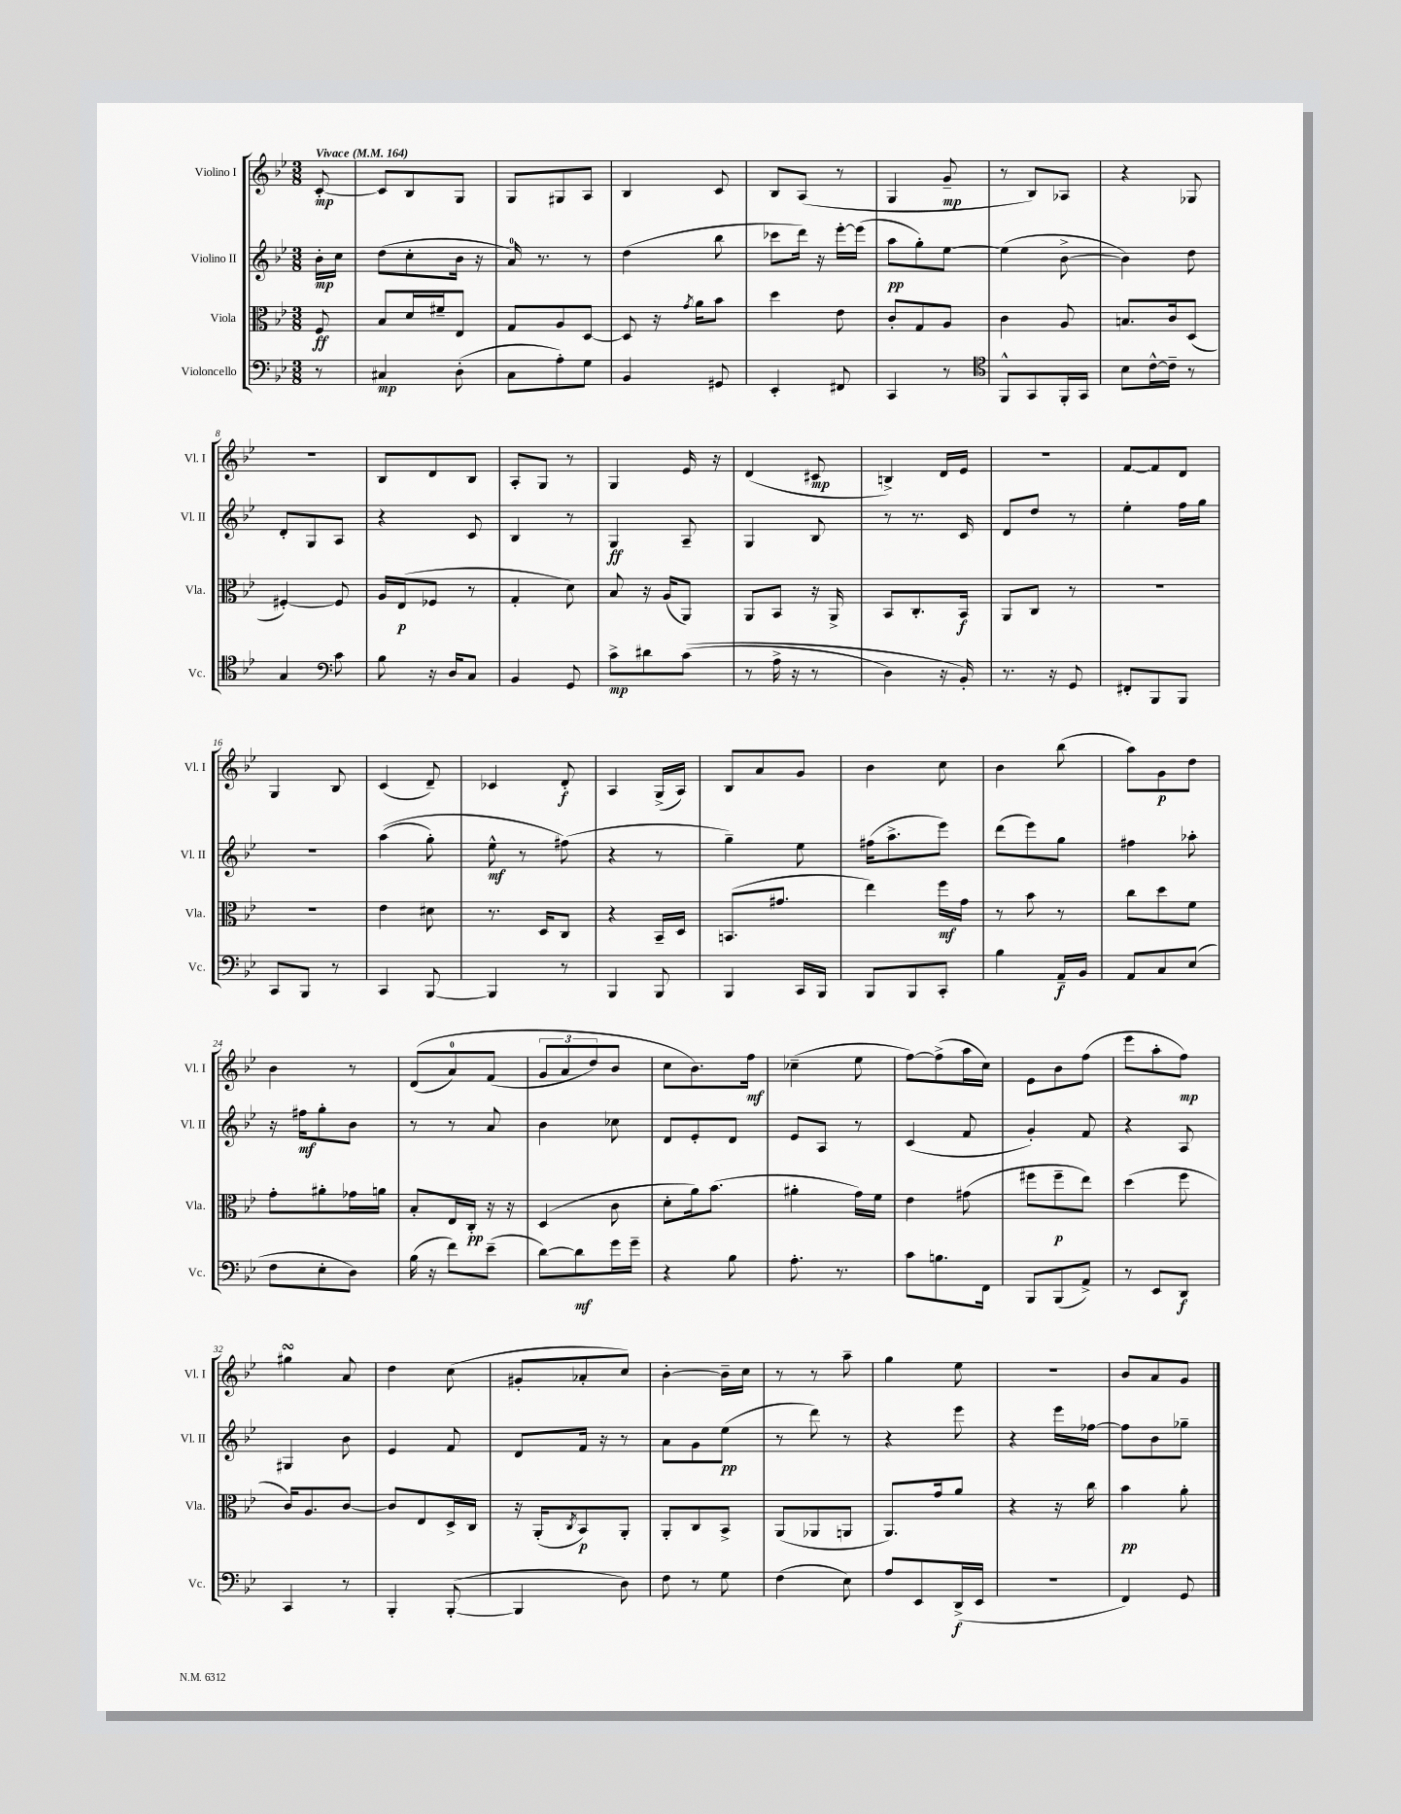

**kern	**dynam	**kern	**dynam	**kern	**dynam	**kern	**dynam
*part4	*part4	*part3	*part3	*part2	*part2	*part1	*part1
*staff4	*staff4	*staff3	*staff3	*staff2	*staff2	*staff1	*staff1
*I"Violoncello	*	*I"Viola	*	*I"Violino II	*	*I"Violino I	*
*I'Vc.	*	*I'Vla.	*	*I'Vl. II	*	*I'Vl. I	*
*clefF4	*	*clefC3	*	*clefG2	*	*clefG2	*
*k[b-e-]	*	*k[b-e-]	*	*k[b-e-]	*	*k[b-e-]	*
*M3/8	*	*M3/8	*	*M3/8	*	*M3/8	*
*MM164	*	*MM164	*	*MM164	*	*MM164	*
=	=	=	=	=	=	=	=
!	!	!	!	!	!	!LO:TX:a:B:t=Vivace	!
8r	.	8F/	ff	16b-'\LL	mp	[8c'/	mp
.	.	.	.	16cc\JJ	.	.	.
=1	=1	=1	=1	=1	=1	=1	=1
4C#X/	mp	8B-/L	.	(8dd\L	.	8c/L]	.
.	.	16d/L	.	8cc'\	.	8B-/	.
.	.	16f#X~/J	.	.	.	.	.
(8D'\	.	8E-/J	.	16b-\Jk	.	8G/J	.
.	.	.	.	16r	.	.	.
=2	=2	=2	=2	=2	=2	=2	=2
8C\L	.	8G/L	.	16a/)	.	8G/L	.
.	.	.	.	8.r	.	.	.
8A'\)	.	8A/	.	.	.	8G#X/	.
8G\J	.	[8D/J	.	8r	.	8A/J	.
=3	=3	=3	=3	=3	=3	=3	=3
4BB-/	.	8D/]	.	(4dd\	.	4B-/	.
.	.	16r	.	.	.	.	.
.	.	8qg/	.	.	.	.	.
.	.	16a\KL	.	.	.	.	.
8GG#X/	.	8b-\J	.	8bb-\	.	8c/	.
=4	=4	=4	=4	=4	=4	=4	=4
4EE-'/	.	4dd\	.	8ccc-X\L	.	8B-/L	.
.	.	.	.	16ddd\Jk)	.	(8A/J	.
.	.	.	.	16r	.	.	.
8FF#X/	.	8e-\	.	[16eee-'\LL	.	8r	.
.	.	.	.	(16eee-\JJ]	.	.	.
=5	=5	=5	=5	=5	=5	=5	=5
4CC/	.	8c'/L	.	8aa\L	pp	4G/	.
.	.	8G/	.	8gg'\)	.	.	.
8r	.	8A/J	.	[8ee-\J	.	8g~/	mp
=6	=6	=6	=6	=6	=6	=6	=6
*clefC4	*	*	*	*	*	*	*
8FF^^/L	.	4c\	.	(4ee-\]	.	8r	.
8GG/	.	.	.	.	.	8B-/L)	.
16FF'/L	.	8A/	.	[8b-^\	.	8A-X/J	.
16GG/JJ	.	.	.	.	.	.	.
=7	=7	=7	=7	=7	=7	=7	=7
8B-\L	.	8.Bn/L	.	4b-\])	.	4r	.
[16c^^\L	.	.	.	.	.	.	.
16c~\JJ]	.	16c/k	.	.	.	.	.
8r	.	(8D/J	.	8dd\	.	8G-X/	.
!!LO:LB:g=z
=8	=8	=8	=8	=8	=8	=8	=8
4G/	.	[4F#X'/)	.	8d'/L	.	4.r	.
.	.	.	.	8G/	.	.	.
*clefF4	*	*	*	*	*	*	*
8c\	.	8F#/]	.	8A/J	.	.	.
=9	=9	=9	=9	=9	=9	=9	=9
8B-\	.	16A/LL	.	4r	.	8B-/L	.
.	.	(16E-/J	p	.	.	.	.
16r	.	8F-X/J	.	.	.	8d/	.
16D/KL	.	.	.	.	.	.	.
8C/J	.	8r	.	8c/	.	8B-/J	.
=10	=10	=10	=10	=10	=10	=10	=10
4BB-/	.	4G'/	.	4B-/	.	8A'/L	.
.	.	.	.	.	.	8G/J	.
8GG/	.	8d\)	.	8r	.	8r	.
=11	=11	=11	=11	=11	=11	=11	=11
8c^\L	mp	8B-/	.	4G/	ff	4G/	.
8d#X\	.	16r	.	.	.	.	.
.	.	(16A/KL	.	.	.	.	.
((8c\J	.	8AA/J)	.	8A~/	.	16e-/	.
.	.	.	.	.	.	16r	.
=12	=12	=12	=12	=12	=12	=12	=12
8r	.	8AA/L	.	4G/	.	(4d/	.
16A^\	.	8BB-/J	.	.	.	.	.
16r	.	.	.	.	.	.	.
8r	.	16r	.	8B-/	.	8c#X/	mp
.	.	16AA^/	.	.	.	.	.
=13	=13	=13	=13	=13	=13	=13	=13
4D\)	.	8BB-/L	.	8r	.	4Bn^/)	.
.	.	8.C'/	.	8.r	.	.	.
16r	.	.	.	.	.	16d/LL	.
16BB-'/)	.	16BB-/Jk	f	16c/	.	16e-/JJ	.
=14	=14	=14	=14	=14	=14	=14	=14
8.r	.	8AA/L	.	8d/L	.	4.r	.
.	.	8C/J	.	8dd/J	.	.	.
16r	.	.	.	.	.	.	.
8GG/	.	8r	.	8r	.	.	.
=15	=15	=15	=15	=15	=15	=15	=15
8FF#X'/L	.	4.r	.	4ee-'\	.	[8f/L	.
8BBB-/	.	.	.	.	.	8f/]	.
8BBB-/J	.	.	.	16ff\LL	.	8d/J	.
.	.	.	.	16gg\JJ	.	.	.
!!LO:LB:g=z
=16	=16	=16	=16	=16	=16	=16	=16
8CC/L	.	4.r	.	4.r	.	4G/	.
8BBB-/J	.	.	.	.	.	.	.
8r	.	.	.	.	.	8B-/	.
=17	=17	=17	=17	=17	=17	=17	=17
4CC/	.	4e-\	.	((4aa\	.	(4c/	.
[8BBB-/	.	8d#X\	.	8gg'\)	.	8d~/)	.
=18	=18	=18	=18	=18	=18	=18	=18
4BBB-/]	.	8.r	.	8ee-^^\	mf	4c-X/	.
.	.	.	.	8r	.	.	.
.	.	16D/KL	.	.	.	.	.
8r	.	8C/J	.	(8ff#X\)	.	8d'/	f
=19	=19	=19	=19	=19	=19	=19	=19
4BBB-/	.	4r	.	4r	.	4A/	.
8BBB-/	.	16BB-~/LL	.	8r	.	(16G^/LL	.
.	.	16D/JJ	.	.	.	16A/JJ)	.
=20	=20	=20	=20	=20	=20	=20	=20
4BBB-/	.	(8.BBn/L	.	4gg~\)	.	8B-/L	.
.	.	.	.	.	.	8a/	.
.	.	8.g#X/J	.	.	.	.	.
16CC/LL	.	.	.	8ee-\	.	8g/J	.
16BBB-/JJ	.	.	.	.	.	.	.
=21	=21	=21	=21	=21	=21	=21	=21
8BBB-/L	.	4ee-\)	.	(16ff#X\KL	.	4b-\	.
.	.	.	.	8.aa^\	.	.	.
8BBB-/	.	.	.	.	.	.	.
8CC'/J	.	16ff\LL	mf	8eee-\J)	.	8cc\	.
.	.	16g\JJ	.	.	.	.	.
=22	=22	=22	=22	=22	=22	=22	=22
4B-\	.	8r	.	(8ddd\L	.	4b-\	.
.	.	8b-\	.	8eee-\)	.	.	.
16AA~/LL	f	8r	.	8gg\J	.	(8bb-\	.
16BB-/JJ	.	.	.	.	.	.	.
=23	=23	=23	=23	=23	=23	=23	=23
8AA/L	.	8cc\L	.	4ff#X\	.	8aa\L)	.
8C/	.	8dd\	.	.	.	8g\	p
(8E-/J	.	8f\J	.	8aa-X'\	.	8dd\J	.
!!LO:LB:g=z
=24	=24	=24	=24	=24	=24	=24	=24
8F\L	.	8g'\L	.	16r	.	4b-\	.
.	.	.	.	16ff#X\KL	mf	.	.
8E-'\	.	8a#X'\	.	8gg'\	.	.	.
8D\J)	.	16g-X\L	.	8b-\J	.	8r	.
.	.	16an\JJ	.	.	.	.	.
=25	=25	=25	=25	=25	=25	=25	=25
(16B-\	.	8B-'/L	.	8r	.	((8d/L	.
16r	.	.	.	.	.	.	.
8f\L)	.	16E-/L	.	8r	.	8a/)	.
.	.	16C'/JJ	pp	.	.	.	.
(8e-~\J	.	16r	.	8a/	.	(8f/J	.
.	.	16r	.	.	.	.	.
=26	=26	=26	=26	=26	=26	=26	=26
[8d\L)	.	(4D/	.	4b-\	.	12g/L	.
.	.	.	.	.	.	12a/	.
8d\]	mf	.	.	.	.	.	.
.	.	.	.	.	.	12dd/)	.
16g\L	.	8c\	.	8cc-X\	.	8b-/J	.
16g~\JJ	.	.	.	.	.	.	.
=27	=27	=27	=27	=27	=27	=27	=27
4r	.	8d'\L	.	8d/L	.	8cc\L	.
.	.	16a\k)	.	8e-'/	.	8.b-\)	.
.	.	(8.b-\J	.	.	.	.	.
8B-\	.	.	.	8d/J	.	.	.
.	.	.	.	.	.	16ff\Jk	mf
=28	=28	=28	=28	=28	=28	=28	=28
8.A'\	.	4a#X'\	.	8e-/L	.	(4cc-X~\	.
.	.	.	.	8A/J	.	.	.
8.r	.	.	.	.	.	.	.
.	.	16g\LL)	.	8r	.	8ee-\	.
.	.	16f\JJ	.	.	.	.	.
=29	=29	=29	=29	=29	=29	=29	=29
8c\L	.	4e-\	.	(4c/	.	[8ff\L)	.
8.Bn\	.	.	.	.	.	(8ff^\]	.
.	.	(8g#X\	.	8f/	.	16aa\L	.
16FF\Jk	.	.	.	.	.	16cc\JJ)	.
=30	=30	=30	=30	=30	=30	=30	=30
8BBB-/L	.	8ff#X\L	.	4g'/)	.	8e-\L	.
(8BBB-/	.	8ff#~\	p	.	.	8b-\	.
8AA^/J)	.	8ee-\J)	.	8f/	.	(8ff\J	.
=31	=31	=31	=31	=31	=31	=31	=31
8r	.	(4dd\	.	4r	.	8eee-\L	.
8EE-/L	.	.	.	.	.	8aa'\	.
8DD/J	f	8ff\	.	8A/	.	8ff\J)	mp
!!LO:LB:g=z
=32	=32	=32	=32	=32	=32	=32	=32
4CC/	.	16c/KL)	.	4G#X/	.	4gg#XsSsS\	.
.	.	8.A/	.	.	.	.	.
8r	.	[8c/J	.	8b-\	.	8a/	.
=33	=33	=33	=33	=33	=33	=33	=33
4BBB-'/	.	8c/L]	.	4e-/	.	4dd\	.
.	.	8E-/	.	.	.	.	.
([8BBB-'/	.	16D^/L	.	8f/	.	(8cc\	.
.	.	16C/JJ	.	.	.	.	.
=34	=34	=34	=34	=34	=34	=34	=34
4BBB-/]	.	16r	.	8d/L	.	8g#X'/L	.
.	.	(16AA'/KL	.	.	.	.	.
.	.	8qC/	.	.	.	.	.
.	.	8BB-/)	p	16f/Jk	.	8a-X'/	.
.	.	.	.	16r	.	.	.
8D\)	.	8AA'/J	.	8r	.	8cc/J)	.
=35	=35	=35	=35	=35	=35	=35	=35
8F\	.	8AA'/L	.	8a\L	.	[4b-'\	.
8r	.	8C/	.	8g\	.	.	.
8G\	.	8BB-^/J	.	(8ee-\J	pp	16b-~\LL]	.
.	.	.	.	.	.	16cc\JJ	.
=36	=36	=36	=36	=36	=36	=36	=36
(4F\	.	(8AA/L	.	8r	.	8r	.
.	.	8AA-X/	.	8ddd\)	.	8r	.
8E-\)	.	8AAn/J	.	8r	.	8aa~\	.
=37	=37	=37	=37	=37	=37	=37	=37
8A/L	.	8.AA/L)	.	4r	.	4gg\	.
8EE-/	.	.	.	.	.	.	.
.	.	16g/k	.	.	.	.	.
(16DD^/L	f	8a/J	.	8eee-\	.	8ee-\	.
16EE-/JJ	.	.	.	.	.	.	.
=38	=38	=38	=38	=38	=38	=38	=38
4.r	.	4r	.	4r	.	4.r	.
.	.	16r	.	16eee-\LL	.	.	.
.	.	16cc\	.	[16ff-X\JJ	.	.	.
=39	=39	=39	=39	=39	=39	=39	=39
4FF/)	.	4b-\	pp	8ff-\L]	.	8b-/L	.
.	.	.	.	8b-\	.	8a/	.
8GG/	.	8a'\	.	8gg-X~\J	.	8g/J	.
==	==	==	==	==	==	==	==
*-	*-	*-	*-	*-	*-	*-	*-
